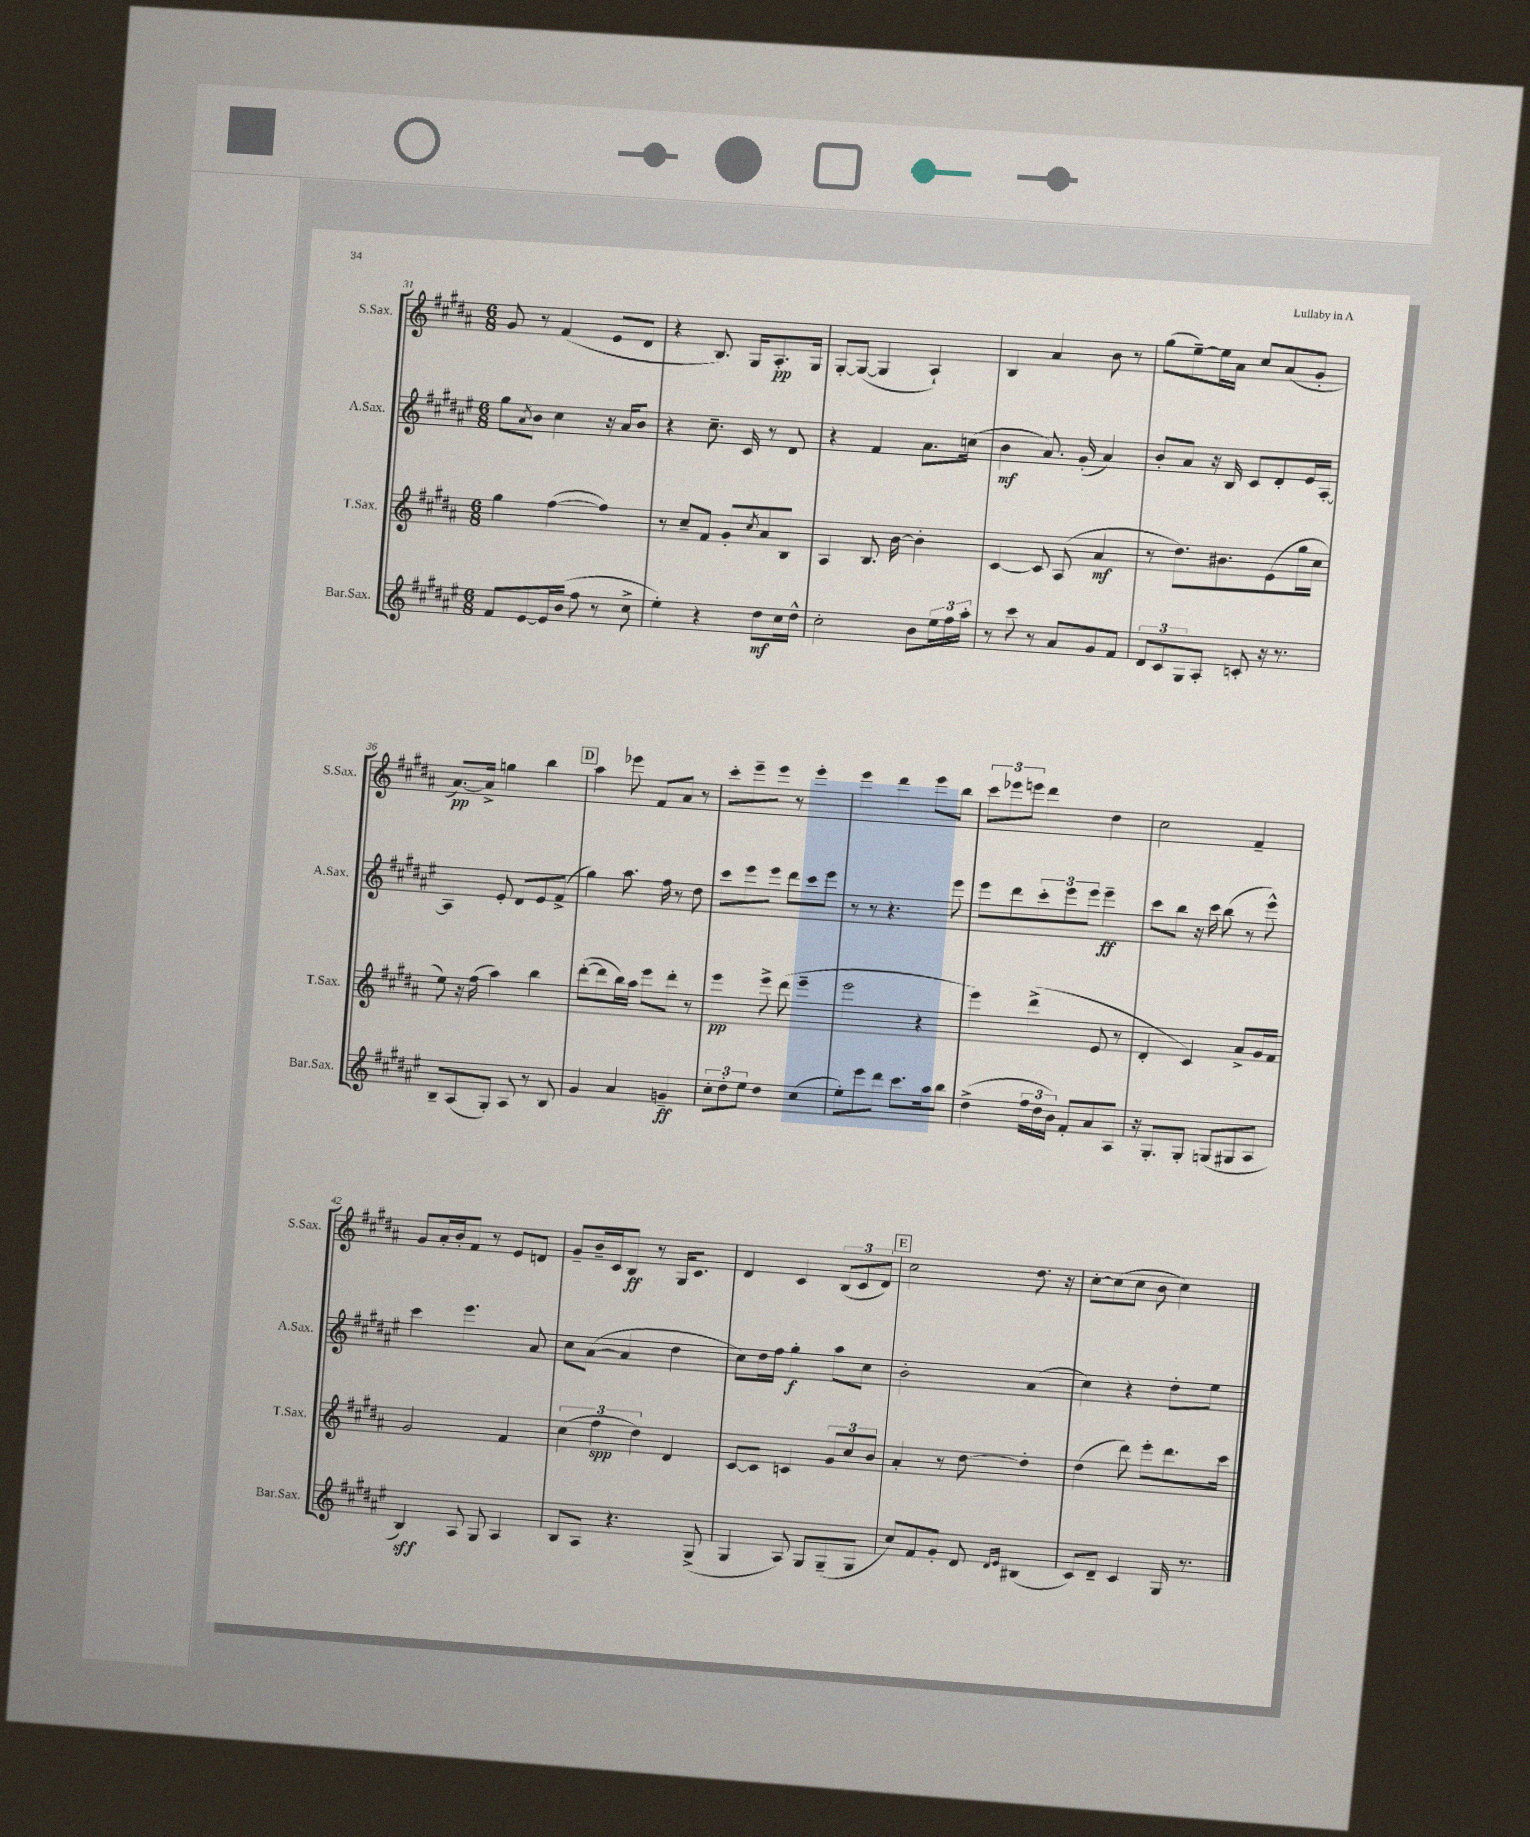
<<
\new StaffGroup <<
\new Staff = "s0" \with { instrumentName = "S.Sax." shortInstrumentName = "S.Sax." } {
    \clef treble \key b \major \numericTimeSignature \time 6/8
    gis'8 r8 fis'4( e'8 dis'8 |
    r4 b8.) gis16 ais8.-.\pp gis16 |
    gis8~-. gis8~( gis4 ais4-!) |
    b4 ais'4 b'8 r8 |
    gis''8( e''8~--) e''16 ais'16 cis''8 ais'8( gis'8-. |
    ais'8.~\pp) ais'16-> g''4 b''4 |
    \mark \markup { \box "D" } ais''4 ees'''8 fis'8 ais'8 r8 |
    cis'''8-. e'''8-- e'''8 r8 e'''4-. |
    e'''4 dis'''4 e'''8 b''8 |
    \tuplet 3/2 { cis'''8 ees'''8 e'''8 } dis'''4 dis''4 |
    cis''2 fis'4-- |
    gis'8 ais'16-. b'16-. fis'8 r8 e'8 d'8 |
    gis'8-- b'16-- cis'16 b8\ff r8 gis16 cis'8. |
    dis'4 cis'4 \tuplet 3/2 { b8( cis'8 dis'8) } |
    \mark \markup { \box "E" } cis''2 dis''8. r16 |
    cis''8~-. cis''8( cis''8 b'8 cis''4) \bar "|." |
}
\new Staff = "s1" \with { instrumentName = "A.Sax." shortInstrumentName = "A.Sax." } {
    \clef treble \key fis \major \numericTimeSignature \time 6/8
    gis''8 \acciaccatura { ais'8 } b'8 cis''4 r16 ais'16 b'8 |
    r4 cis''8.-- cis'16 r8 dis'8 |
    r4 fis'4 ais'8. c''16( |
    b'4\mf ais'8.) gis'16-.( ais'4) |
    b'8-. ais'8 r16 b16 cis'8 dis'8-. eis'16 ais16~-. |
    ais4 eis'8-. dis'8 eis'8 fis'8->( |
    \mark \markup { \box "D" } gis''4) ais''8. fis''16 r8 dis''8 |
    cis'''8 eis'''8 eis'''8 dis'''8 cis'''8 eis'''8 |
    r8 r8 r4. eis'''8 |
    eis'''8 dis'''8 \tuplet 3/2 { cis'''8-. eis'''8 eis'''8 } eis'''4--\ff |
    cis'''8 b''8 r16 cis'''16 b''8( r8 eis'''8-^) |
    cis'''4 eis'''4. ais'8 |
    cis''8 ais'8~( ais'4 dis''4 |
    cis''8) dis''16 fis''16 gis''4-.\f ais''8 cis''8 |
    \mark \markup { \box "E" } b'2-. ais'4( |
    cis''4) r4 dis''8-. eis''8 \bar "|." |
}
\new Staff = "s2" \with { instrumentName = "T.Sax." shortInstrumentName = "T.Sax." } {
    \clef treble \key b \major \numericTimeSignature \time 6/8
    gis''4 fis''4~( fis''4) |
    r8 cis''8-- fis'8 gis'8-. \acciaccatura { cis''8 } ais'8 b8 |
    ais4 b8. b'16~ b'4-. |
    cis'4~ cis'8 ais8( ais'4\mf |
    r8 dis''8.) bis'8. e'8( gis''16 cis''16 |
    e''8) r16 fis''16( ais''4) b''4 |
    \mark \markup { \box "D" } dis'''8~-.( dis'''8 b''16) ais''16 e'''8 dis'''8-. r8 |
    e'''4\pp e'''8-> dis'''8( e'''4-- |
    e'''2 r4 |
    e'''4) dis'''4->( e'8 r8 |
    dis'4-. cis'4) ais'8-> gis'16 fis'16 |
    gis'2 fis'4 |
    \tuplet 3/2 { cis''4( fis''4\spp dis''4) } dis'4 |
    cis'8~ cis'8 c'4 \tuplet 3/2 { gis'8 cis''8 b'8 } |
    \mark \markup { \box "E" } ais'4-. r8 dis''8~ dis''4-. |
    dis''4( dis'''8) e'''8-. dis'''8. cis'''16 \bar "|." |
}
\new Staff = "s3" \with { instrumentName = "Bar.Sax." shortInstrumentName = "Bar.Sax." } {
    \clef treble \key fis \major \numericTimeSignature \time 6/8
    fis'8 eis'8~ eis'16 b'16( fis''8 r8 cis''8-> |
    eis''4-.) r4 dis''8\mf cis''16 dis''16-^ |
    cis''2-. b'8 \tuplet 3/2 { eis''16 fis''16 ais''16-. } |
    r8 cis'''8 r8 ais'8 gis'8 fis'8 |
    \tuplet 3/2 { dis'8 cis'8 gis8 } ais8-. c'8-. r16 r8. |
    b8-- ais8( gis8-.) ais8 r8 b8 |
    \mark \markup { \box "D" } gis'4 ais'4 g'4--\ff |
    \tuplet 3/2 { cis''8-. dis''8-. eis''8 } dis''4 cis''4( |
    eis''8-.) eis'''8 dis'''8 cis'''8. ais''16 b''8 |
    dis''4->( \tuplet 3/2 { fis''16 dis''16 b'16) } fis'8-. ais'8 ais8 |
    r16 gis8.-. gis8-. g8( gis8 ais8 |
    b4\sff) ais8 gis8 ais4 |
    b8 ais8 r4. gis8->( |
    gis4 ais8) gis8 gis8--( gis8 |
    \mark \markup { \box "E" } cis''8) fis'8 gis'8-. dis'8 \grace { dis'16 eis'16 } bis4( |
    cis'8) dis'8-- cis'4 gis16 r8. \bar "|." |
}
>>
>>
\layout { \context { \Score currentBarNumber = #31 } }
